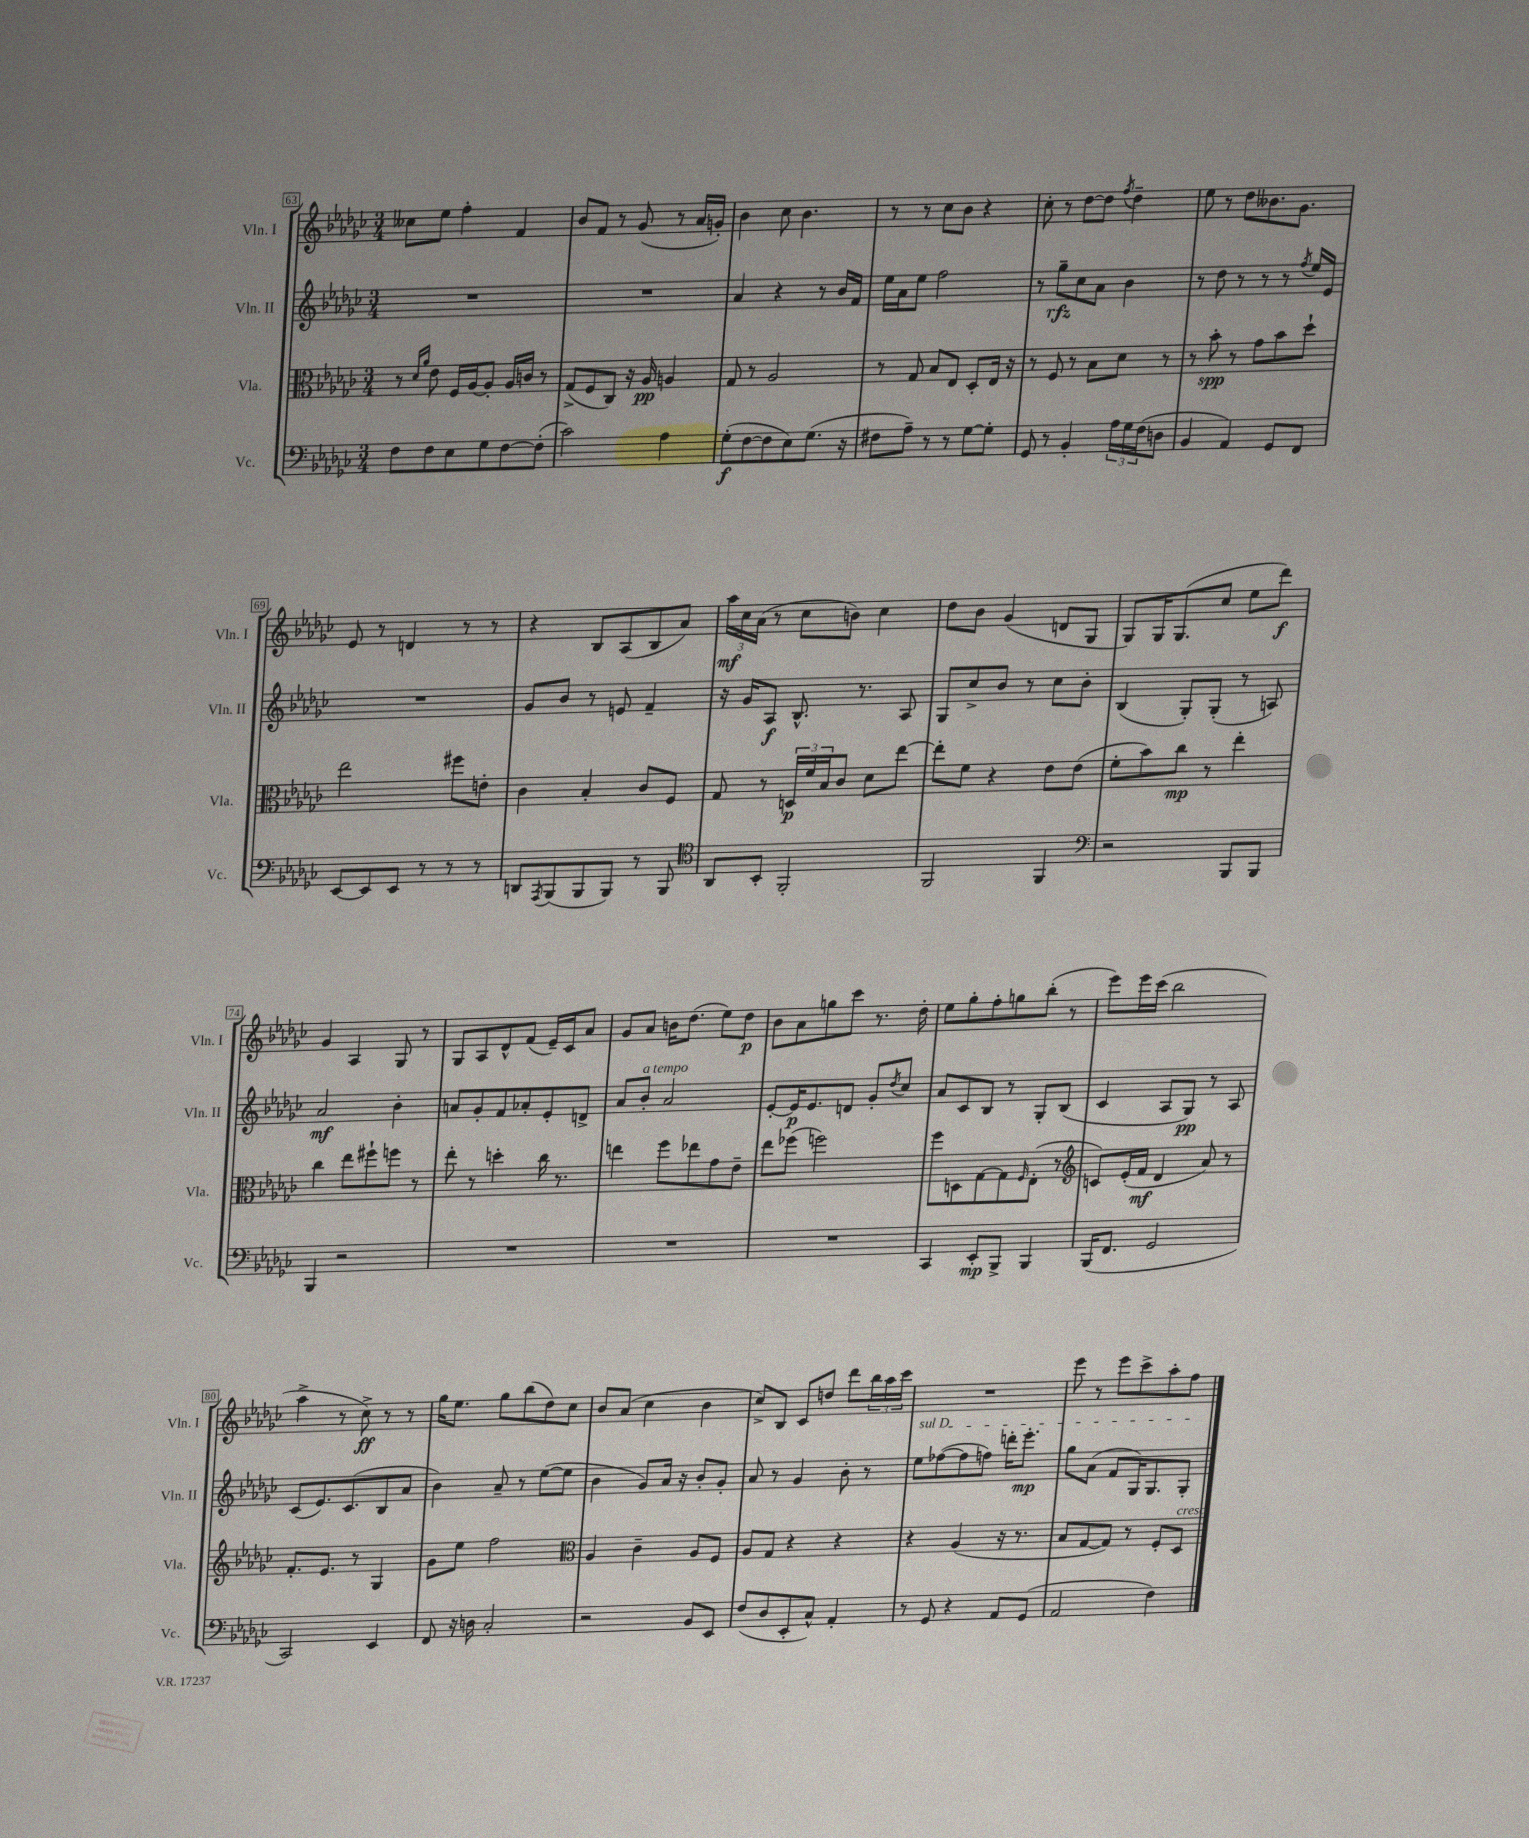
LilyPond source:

<<
\new StaffGroup <<
\new Staff = "s0" \with { instrumentName = "Vln. I" shortInstrumentName = "Vln. I" } {
    \clef treble \key ges \major \numericTimeSignature \time 3/4
    ceses''8 ees''8 f''4-. f'4 |
    bes'8 f'8 r8 ges'8( r8 aes'16 g'16-.) |
    bes'4 ces''8 bes'4. |
    r8 r8 ces''8 bes'8 r4 |
    ces''8-. r8 des''8~ des''8 \acciaccatura { f''8 } des''4-- |
    ees''8 r8 des''8 beses'8. ges'8. |
    ees'8 r8 d'4 r8 r8 |
    r4 bes8 aes8( bes8 aes'8) |
    \tuplet 3/2 { aes''16\mf ces''16 aes'16( } r8 ces''8 b'8) ces''4 |
    des''8 bes'8 ges'4( d'8 ges8 |
    ges8) ges16 ges8.( ces''8 ees''8 des'''8\f) |
    ges'4 aes4 ges8 r8 |
    ges8 aes8 des'8-^ f'8( ees'16--) ces'16 aes'8 |
    ges'8 aes'8 b'16 des''8.( ees''8) des''8\p |
    bes'8 aes'8 g''8 ces'''8 r8. des''16-. |
    ees''8 ges''8-. f''8-. g''8 bes''8-.( r8 |
    ees'''8) ees'''16 ces'''16( bes''2 |
    aes''4-> r8 ces''8->\ff) r8 r8 |
    ges''16 ees''8. ges''8 bes''8( des''8) ces''8 |
    bes'8 aes'8( ces''4 bes'4 |
    ces''8->) bes8 ces'8 d''8 des'''8 \tuplet 3/2 { bes''16 aes''16 ces'''16 } |
    R2. |
    ees'''8 r8 ees'''8 ces'''8-> aes''8-. f''8 \bar "|." |
}
\new Staff = "s1" \with { instrumentName = "Vln. II" shortInstrumentName = "Vln. II" } {
    \clef treble \key ges \major \numericTimeSignature \time 3/4
    R2. |
    R2. |
    aes'4 r4 r8 bes'16 f'16 |
    ees''16 aes'16 ees''8 f''2 |
    r8 ges''8--\rfz ces''8 aes'8 bes'4 |
    r8 des''8 r8 r8 r8 \acciaccatura { f''8 } ees''16 ees'16 |
    R2. |
    ges'8 bes'8 r8 e'8 f'4-- |
    r16 ges'16 aes8\f bes8.-^ r8. aes8 |
    ges8 ces''8-> bes'8 r8 ces''8 bes'8-. |
    bes4( ges8-.) ges8-.( r8 a8) |
    aes'2\mf bes'4-. |
    a'8 ges'8-. f'8 aes'8-. ees'8-. d'8-> |
    aes'8 bes'8-.^\markup { \italic "a tempo" } aes'2 |
    ees'8~-. ees'16\p ees'8. d'8 ges'8-. \acciaccatura { des''8 } ces''8 |
    aes'8 ces'8 bes8 r8 ges8-. bes8( |
    ces'4 aes8 ges8\pp) r8 aes8 |
    ces'8( ees'8.) ces'8.( bes8 aes'8 |
    bes'4) aes'8-- r8 ees''8~( ees''8 |
    bes'4 ges'8) aes'16 r16 bes'8-. ges'8-. |
    aes'8 r8 ges'4 bes'8-. r8 |
    \once \override TextSpanner.bound-details.left.text = \markup { \italic "sul D" } ees''8\startTextSpan fes''8~( fes''8 f''8) d'''16-. ees'''8.-.\mp |
    ges''8 aes'8( f'8 ges16) ges8. ges8-.\stopTextSpan \bar "|." |
}
\new Staff = "s2" \with { instrumentName = "Vla." shortInstrumentName = "Vla." } {
    \clef alto \key ges \major \numericTimeSignature \time 3/4
    r8 \grace { des'16 aes'16 } ees'8 f16 aes16~ aes8-. aes16 c'16 r8 |
    ges8->( f8 ces8) r16 aes16\pp a4 |
    ges8 r8 aes2 |
    r8 ges8 bes8 ees8 des8-. ees16 r16 |
    r8 f8 r8 bes8 des'8 r8 |
    r8 bes'8-.\spp r8 ges'8 bes'8 des''8-! |
    ees''2 fis''8 e'8-. |
    ces'4 bes4-. ces'8 f8 |
    ges8 r8 \tuplet 3/2 { d16\p f'16 bes16 } ces'8 des'8 ees''8~ |
    ees''8-. f'8 r4 ees'8 ees'8( |
    f'8-. bes'8) ces''8\mp r8 ees''4-. |
    ces''4 ees''8 fis''8-! f''8 r8 |
    ees''8-. r8 d''4-. ces''16 r8. |
    e''4 f''8 ees''8 ges'8 ees'8-- |
    ees''8 fes''8( f''2) |
    f''8 d8 ges8~ ges8 \grace { f16 } ees8-.( r8 |
    \clef treble c'8) ees'16-.( f'16\mf des'4 aes'8) r8 |
    f'8.-. ees'8. r8 ges4 |
    ges'8 ees''8 f''2 |
    \clef alto aes4 ces'4-- aes8 f8 |
    aes8 ges8 r4 r4 |
    r4 aes4( r16 r8. |
    bes8 ges8~ ges8) r8 f8-. des8^\markup { \italic "cresc." } \bar "|." |
}
\new Staff = "s3" \with { instrumentName = "Vc." shortInstrumentName = "Vc." } {
    \clef bass \key ges \major \numericTimeSignature \time 3/4
    f8 f8 ees8 ges8 f8~ f8-.( |
    ces'2) aes4 |
    ges8-.\f( f8~ f8 ees8) ges8.( r16 |
    fis8 aes8--) r8 r8 ges8~ ges8-. |
    ges,8 r8 bes,4-. \tuplet 3/2 { aes16 ges16 f16( } d8 |
    bes,4 aes,4) ges,8 f,8 |
    ees,8~ ees,8 ees,8 r8 r8 r8 |
    d,8 \acciaccatura { aes,,8 } bes,,8( bes,,8 bes,,8) r8 bes,,8 |
    \clef tenor aes,8 bes,8-. f,2-. |
    f,2 f,4 |
    \clef bass r2 bes,,8 bes,,8 |
    bes,,4 r2 |
    R2. |
    R2. |
    R2. |
    ces,4 ees,8-.\mp bes,,8-> bes,,4 |
    bes,,16( f,8. ges,2 |
    ces,2) ees,4 |
    f,8 r16 d16 ces2-. |
    r2 bes,8 ees,8 |
    f8( des8 ees,8-. ces8-^) aes,4-. |
    r8 ges,8 r4 aes,8 ges,8( |
    aes,2 f4) \bar "|." |
}
>>
>>
\layout { \context { \Score currentBarNumber = #63 \override BarNumber.stencil = #(make-stencil-boxer 0.1 0.3 ly:text-interface::print) } }
